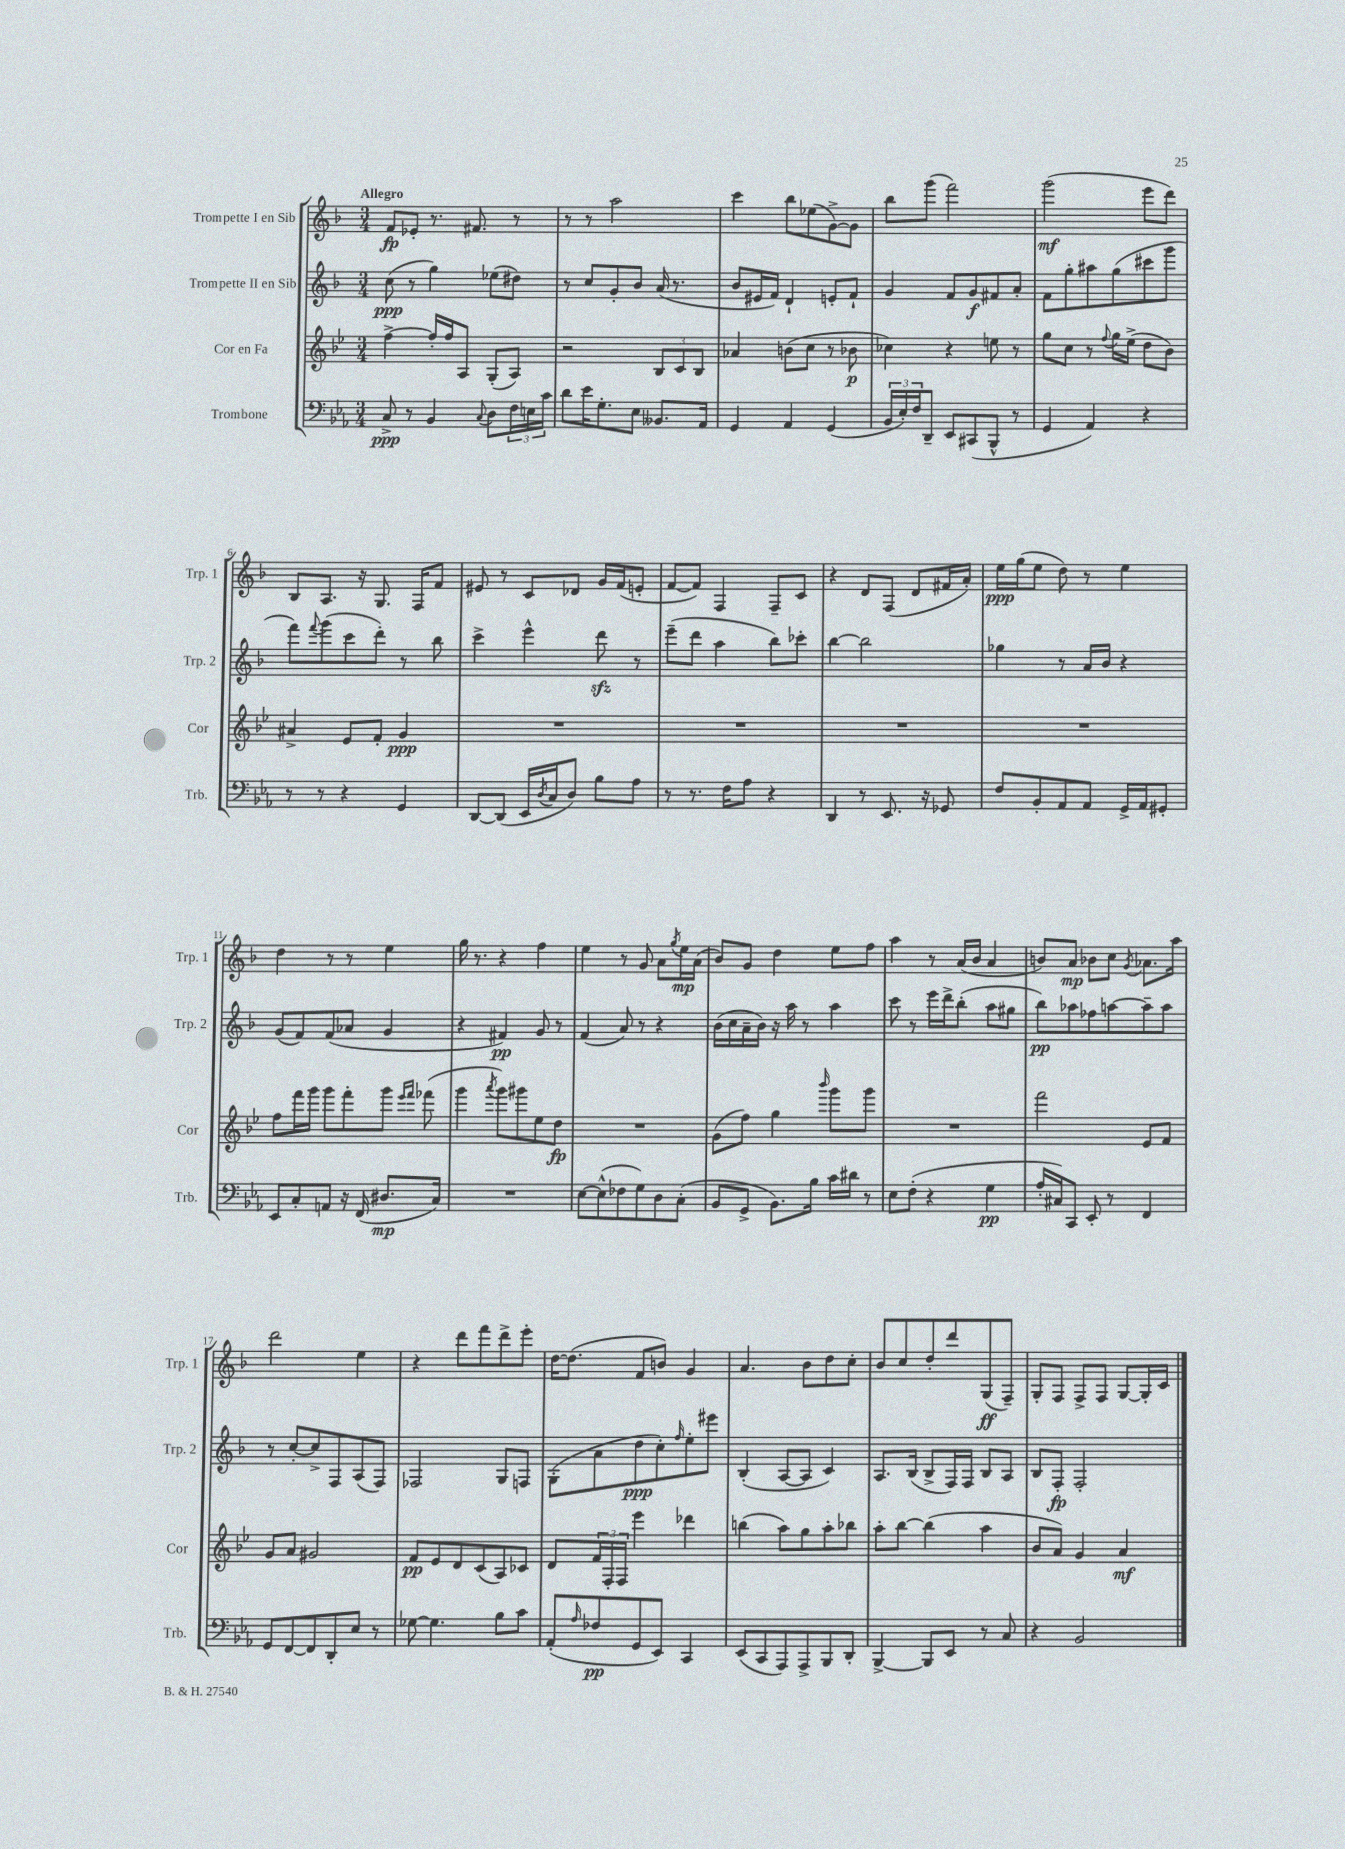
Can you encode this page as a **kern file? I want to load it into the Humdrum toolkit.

**kern	**kern	**kern	**kern
*staff4	*staff3	*staff2	*staff1
*clefF4	*clefG2	*clefG2	*clefG2
*k[b-e-a-]	*k[b-e-]	*k[b-]	*k[b-]
*M3/4	*M3/4	*M3/4	*M3/4
8C^	[4ff^	(8cc	8f
8r	.	8r	8e-'
4BB-	16ff']	4gg)	8.r
.	16ff	.	.
.	8A	.	.
.	.	.	8.f#
8qqC	.	.	.
8D	(8G'	(8ee-	.
24F	8A)	8dd#)	8r
24E	.	.	.
24c	.	.	.
=	=	=	=
8d	2r	8r	8r
16e-	.	8cc	8r
8.G'	.	.	.
.	.	8g'	2aa
8E-	.	8b-	.
8.BB--	12B-	(16a	.
.	.	8.r	.
.	12c	.	.
.	12B-	.	.
16AA-	.	.	.
=	=	=	=
4GG	4a-	8b-	4ccc
.	.	16e#	.
.	.	16f)	.
4AA-	(8b	4d`	8bb-
.	8cc	.	(8ee-
(4GG	8r	8e'	[8g^)
.	8b-	8f`	8g]
=	=	=	=
24BB-	4cc-)	4g	8bb-
24E-')	.	.	.
24F	.	.	.
8DD~	.	.	(8ggg
8EE-	4r	8f	2fff)
(8CC#	.	8g	.
8BBB-^^	8ee	8f#	.
8r	8r	8a'	.
=	=	=	=
4GG	8gg	8f	(2ggg
.	8cc	8gg'	.
4AA-)	8r	8aa#	.
.	8qqff	.	.
.	16gg	(8gg	.
.	(16ee-^	.	.
4r	8dd	8ccc#	8eee
.	8b-)	8ggg	8ddd)
=	=	=	=
8r	4a#^	8fff)	8B-
.	.	8qqfff	.
8r	.	(8ggg	8.A
4r	8e-	8ccc	.
.	.	.	16r
.	8f'	8ddd')	8.G
4GG	4g	8r	.
.	.	.	16F
.	.	8bb-	8f
=	=	=	=
[8DD	2.r	4ccc^	8e#
(8DD]	.	.	8r
16EE-	.	4eee^^	8c
8qD	.	.	.
16C	.	.	.
8D)	.	.	8d-
8B-	.	8ddd	16g
.	.	.	(16f
8A-	.	8r	8e'
=	=	=	=
8r	2.r	(8eee~	[8f
8.r	.	8ddd	8f])
.	.	4aa	4F
16F	.	.	.
8A-	.	.	.
4r	.	8bb-)	8F~
.	.	8ccc-'	8c
=	=	=	=
4DD	2.r	[4bb-	4r
8r	.	2bb-]	8d
8.EE-	.	.	(8F
.	.	.	8d
16r	.	.	.
8GG-	.	.	16f#
.	.	.	16a')
=	=	=	=
8F	2.r	4gg-	16ee
.	.	.	(16gg
8BB-'	.	.	8ee
8AA-	.	8r	8dd)
8AA-	.	16a	8r
.	.	16b-	.
16GG^	.	4r	4ee
16AA-	.	.	.
8GG#'	.	.	.
=	=	=	=
8EE-	8ff	(8g	4dd
8C'	16fff	8f)	.
.	16ggg	.	.
8AA	8ggg	(8f	8r
16r	8fff'	8a-	8r
(16FF	.	.	.
8.D#	8ggg	4g	4ee
.	16qqeee-	.	.
.	16qqfff	.	.
.	(8fff-	.	.
16C)	.	.	.
=	=	=	=
2.r	4ggg	4r	16gg
.	.	.	8.r
.	8qaaa	.	.
.	8ggg)	4f#)	4r
.	8ggg#	.	.
.	8ee-	8g	4ff
.	8dd	8r	.
=	=	=	=
[8E-	2.r	(4f	4ee
(8E-^^]	.	.	.
8F-	.	8a)	8r
8G)	.	8r	8g
8D	.	4r	8a
.	.	.	8qgg
(8C'	.	.	16ee
.	.	.	(16a
=	=	=	=
8BB-	(8g	(16b-	8b-)
.	.	16cc	.
8GG^	8ff)	16a~	8g
.	.	16b-)	.
8.BB-)	4gg	16r	4dd
.	.	16aa	.
.	.	8r	.
16B-	.	.	.
.	16qqbbb-	.	.
16c	8ggg	4aa	8ee
16d#	.	.	.
8r	8ggg	.	8ff
=	=	=	=
8E-	2.r	8ccc	4aa
(8F'	.	8r	.
4r	.	16eee	8r
.	.	16ddd^	.
.	.	(8bb-'	(16a
.	.	.	16b-
4G	.	8aa	4a
.	.	8gg#	.
=	=	=	=
16A-'	2fff	8bb-)	8b)
16C#)	.	.	.
8CC	.	8aa-	8a
8EE-'	.	8ff-	8b-
8r	.	[8aa	8cc
.	.	.	8qg
4FF	8e-	8aa~]	8.a-
.	8f	8aa	.
.	.	.	16aa
=	=	=	=
8GG	8g	8r	2ddd
[8FF	8a	[8cc'	.
8FF]	2g#	8cc^]	.
8DD'	.	8F	.
8E-	.	(8A	4ee
8r	.	8F)	.
=	=	=	=
[8G-	8f	2F-	4r
4.G-]	8e-	.	.
.	8d	.	8ddd
.	(8c	.	8fff
8B-	8A)	8G	8ddd^
8c	8c-	8F	8eee'
=	=	=	=
(8AA-'	8d	(8G'	[16dd
.	.	.	(8.dd]
16qqA-	.	.	.
8F-	24f	8a	.
.	24F'	.	.
.	24F	.	.
8GG	4eee-	8dd	8f
8EE-)	.	8cc')	8b)
.	.	16qqff	.
4CC	4ddd-	8ee'	4g
.	.	8eee#	.
=	=	=	=
(8EE-	(4bb	(4B-'	4.a
8CC	.	.	.
8AAA-)	8aa)	[8A	.
8AAA-^	8gg	8A]	8b-
8BBB-	8aa'	4c)	8dd
8DD'	8bb-	.	8cc'
=	=	=	=
[4BBB-^	8aa'	8.A	8b-
.	[8bb-	.	8cc
.	.	(16B-	.
8BBB-]	(4bb-]	8B-^	8dd'
8EE-	.	16F)	8ddd
.	.	16F	.
8r	4aa	8B-	(8G
8C	.	8A	8F~)
=	=	=	=
4r	8b-	8B-	8G'
.	8a)	8F'	8F
2BB-	4g	2F'	8F^
.	.	.	8F
.	4a	.	[8G
.	.	.	16G']
.	.	.	16c
==	==	==	==
*-	*-	*-	*-
